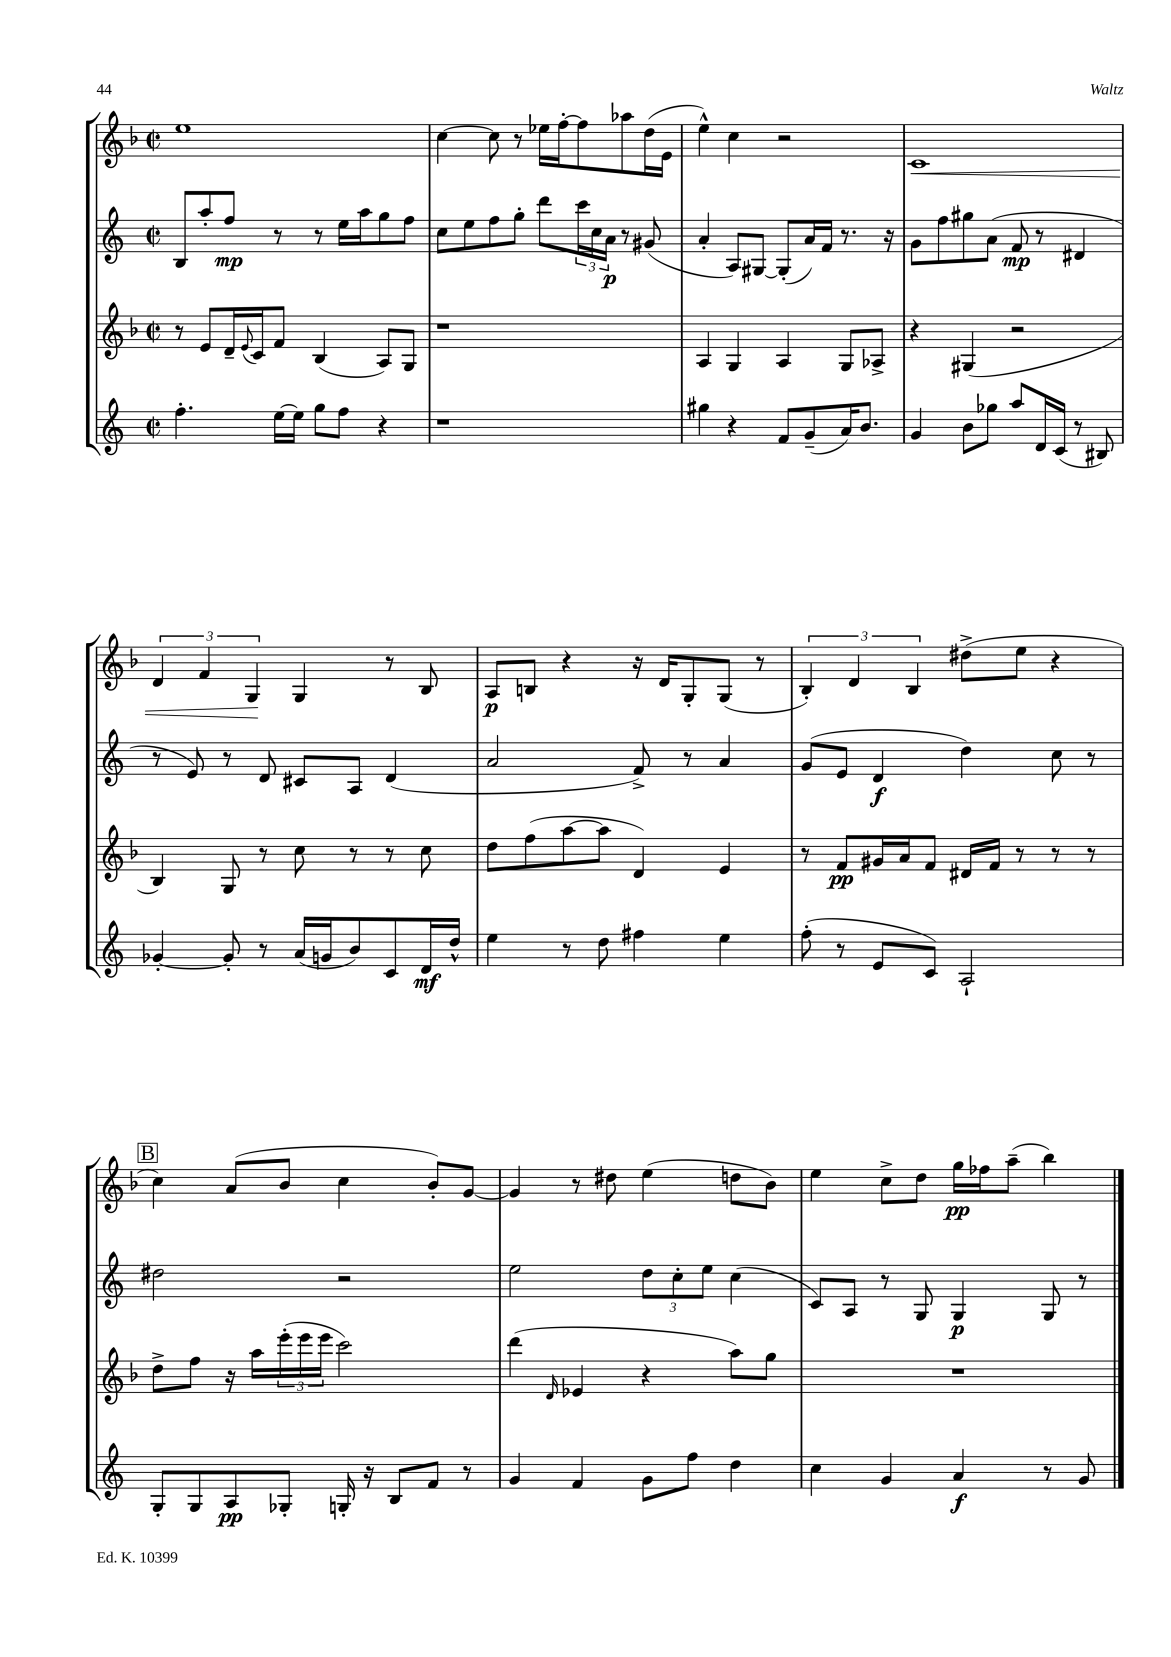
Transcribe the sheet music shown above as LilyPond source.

<<
\new StaffGroup <<
\new Staff = "s0" {
    \clef treble \key f \major \defaultTimeSignature \time 2/2
    e''1 |
    c''4~ c''8 r8 ees''16 f''16~-. f''8 aes''8 d''16( e'16 |
    e''4-^) c''4 r2 |
    c'1\< |
    \tuplet 3/2 { d'4 f'4 g4\! } g4 r8 bes8 |
    a8\p b8 r4 r16 d'16 g8-. g8( r8 |
    \tuplet 3/2 { bes4-.) d'4 bes4 } dis''8->( e''8 r4 |
    \mark \markup { \box "B" } c''4) a'8( bes'8 c''4 bes'8-.) g'8~ |
    g'4 r8 dis''8 e''4( d''8 bes'8) |
    e''4 c''8-> d''8 g''16\pp fes''16 a''8--( bes''4) \bar "|." |
}
\new Staff = "s1" {
    \clef treble \key c \major \defaultTimeSignature \time 2/2
    b8 a''8-. f''8\mp r8 r8 e''16 a''16 g''8 f''8 |
    c''8 e''8 f''8 g''8-. d'''8 \tuplet 3/2 { c'''16 c''16 a'16\p } r8 gis'8( |
    a'4-. a8) gis8~ gis8-.( a'16) f'16 r8. r16 |
    g'8 f''8 gis''8 a'8( f'8\mp r8 dis'4 |
    r8 e'8) r8 d'8 cis'8 a8 d'4( |
    a'2 f'8->) r8 a'4 |
    g'8( e'8 d'4\f d''4) c''8 r8 |
    \mark \markup { \box "B" } dis''2 r2 |
    e''2 \tuplet 3/2 { d''8 c''8-. e''8 } c''4( |
    c'8) a8 r8 g8 g4\p g8 r8 \bar "|." |
}
\new Staff = "s2" {
    \clef treble \key f \major \defaultTimeSignature \time 2/2
    r8 e'8 d'16-- \appoggiatura { e'8 } c'16 f'8 bes4( a8) g8 |
    r1 |
    a4 g4 a4 g8 aes8-> |
    r4 gis4( r2 |
    bes4) g8 r8 c''8 r8 r8 c''8 |
    d''8 f''8( a''8~ a''8 d'4) e'4 |
    r8 f'8\pp gis'16 a'16 f'8 dis'16 f'16 r8 r8 r8 |
    \mark \markup { \box "B" } d''8-> f''8 r16 a''16 \tuplet 3/2 { e'''16-.( e'''16 e'''16 } c'''2) |
    d'''4( \grace { d'16 } ees'4 r4 a''8) g''8 |
    R1 \bar "|." |
}
\new Staff = "s3" {
    \clef treble \key c \major \defaultTimeSignature \time 2/2
    f''4.-. e''16~ e''16 g''8 f''8 r4 |
    r1 |
    gis''4 r4 f'8 g'8--( a'16) b'8. |
    g'4 b'8 ges''8 a''8 d'16 c'16( r8 bis8) |
    ges'4~-. ges'8-. r8 a'16( g'16 b'8) c'8 d'16\mf d''16-^ |
    e''4 r8 d''8 fis''4 e''4 |
    f''8-.( r8 e'8 c'8) a2-! |
    \mark \markup { \box "B" } g8-. g8 a8\pp ges8-. g16-. r16 b8 f'8 r8 |
    g'4 f'4 g'8 f''8 d''4 |
    c''4 g'4 a'4\f r8 g'8 \bar "|." |
}
>>
>>
\layout { \context { \Score \remove "Bar_number_engraver" } }
